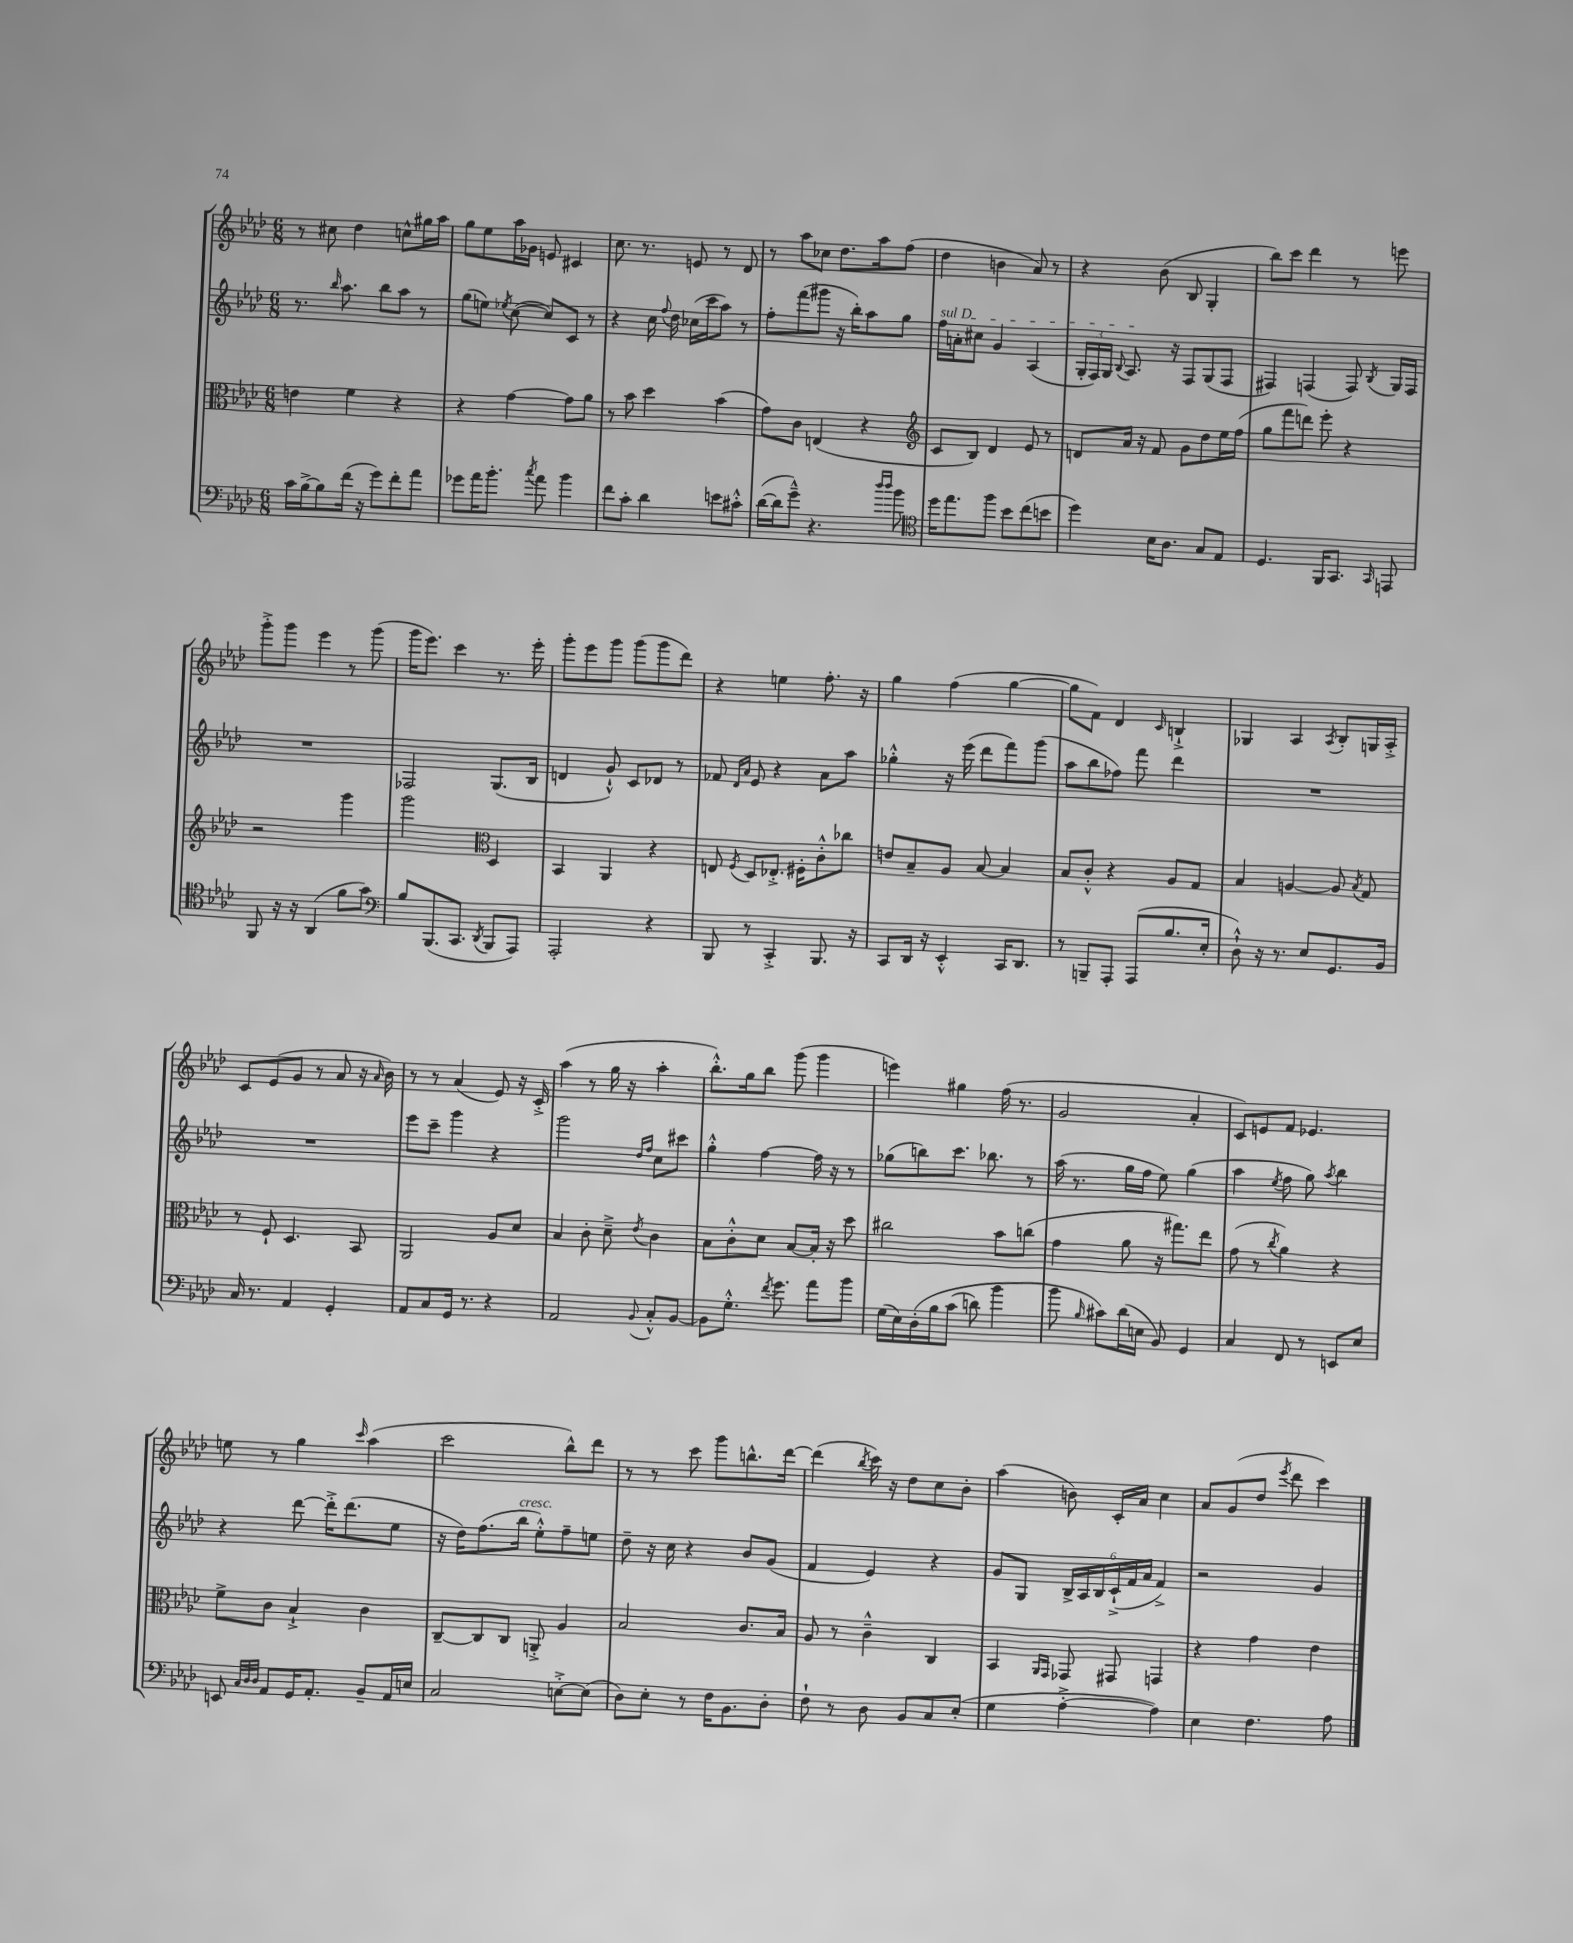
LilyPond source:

<<
\new StaffGroup <<
\new Staff = "s0" {
    \clef treble \key aes \major \numericTimeSignature \time 6/8
    \autoBeamOff r8 cis''8 des''4 c''8[-^ gis''16 aes''16] |
    g''8[ ees''8 aes''16 ges'16] e'8 cis'4 |
    c''8. r8. e'8 r8 des'8 |
    r8 aes''8[ ces''8] des''8.[ aes''16 f''8]( |
    des''4 b'4 aes'8) r8 |
    r4 bes'8( bes8 g4-. |
    bes''8[) c'''8] des'''4 r8 e'''8 |
    g'''8[-.-> g'''8] ees'''4 r8 g'''8( |
    g'''16[ ees'''8.]) c'''4 r8. ees'''16-. |
    g'''8[-. ees'''8 g'''8] g'''8[( g'''8 des'''8]) |
    r4 e''4 f''8.-. r16 |
    g''4 f''4( g''4~ |
    g''8[ f'8]) des'4 \grace { c'16 } b4-!-> |
    ges4 aes4 \acciaccatura { aes8 } bes8[-. g16 aes16]-.-> |
    c'8[ ees'8( g'8] r8 aes'8 r16 \grace { aes'16 } bes'16) |
    r8 r8 aes'4( ees'8) r16 c'16-.-> |
    aes''4( r8 g''16 r16 aes''4-. |
    bes''8.[-.-^) g''16 bes''8] g'''8( g'''4 |
    e'''4) gis''4 f''16( r8. |
    g'2 aes'4-. |
    c'8[) e'8 f'8] ees'4. |
    e''8 r8 g''4 \grace { c'''16 } aes''4( |
    c'''2 bes''8[-^) des'''8] |
    r8 r8 c'''8 g'''8[ b''8.-^ des'''16]~ |
    des'''4( \acciaccatura { bes''8 } c'''16) r16 des''8[ c''8 bes'8]-. |
    aes''4( b'8) c'16[-. aes'16] c''4 |
    aes'8[ g'8( des''8] \acciaccatura { ees'''8 } des'''8 c'''4) \bar "|." |
}
\new Staff = "s1" {
    \clef treble \key aes \major \numericTimeSignature \time 6/8
    \autoBeamOff r8. \grace { bes''16 } aes''8. bes''8[ aes''8] r8 |
    g''8[( e''8]) \acciaccatura { ees''8 } c''8~( c''8[) c'8] r8 |
    r4 c''16 \appoggiatura { f''8 } des''16 ces''16[( c'''16 aes''8]) r8 |
    f''8[-. f'''8( gis'''8] r16 bes''16[-.) aes''8 g''8] |
    \once \override TextSpanner.bound-details.left.text = \markup { \italic "sul D" } f''16[\startTextSpan a'16-. cis''8] g'4 aes4( |
    \tuplet 3/2 { g16[-. f16) g16] } \appoggiatura { bes8 } aes8.\stopTextSpan r16 f8[ g8( f8] |
    fis4) f4( f8) \acciaccatura { bes8 } g16[ f16] |
    R2. |
    fes2 g8.[( bes16] |
    d'4 g'8-!-^) c'8[ des'8] r8 |
    fes'8 \grace { des'16[ aes'16] } ees'8 r4 aes'8[ aes''8] |
    ges''4-.-^ r16 ees'''16( des'''8[ f'''8) g'''8]( |
    aes''8[ bes''8 fes''8]) f'''8 des'''4 |
    R2. |
    R2. |
    ees'''8[ c'''8]-- g'''4 r4 |
    g'''2 \grace { des''16[ f''16] } c''8[ cis'''8] |
    g''4-.-^ f''4~ f''16 r16 r8 |
    ges''8[( b''8) c'''8.] bes''8. r8 |
    aes''16( r8. g''16[ f''16] ees''8) g''4( |
    aes''4 \acciaccatura { ees''8 } f''8 g''8) \acciaccatura { aes''8 } bes''4 |
    r4 des'''8~ des'''16[-.-> des'''8.( ees''8] |
    r16 des''16[) f''8.( bes''16]^\markup { \italic "cresc." } ees''8[-.-^) f''8-- e''8] |
    des''8-- r16 c''16 r4 bes'8[ g'8]( |
    f'4 ees'4) r4 |
    g'8[ g8] \tuplet 6/4 { bes16[-> aes16 bes16 c'16-!->( f'16 aes'16] } f'4->) |
    r2 g'4 \bar "|." |
}
\new Staff = "s2" {
    \clef alto \key aes \major \numericTimeSignature \time 6/8
    \autoBeamOff e'4 f'4 r4 |
    r4 g'4~ g'8[ aes'8] |
    r8 bes'8 des''4 bes'4( |
    g'8[) c'8] e4( r4 |
    \clef treble c'8[ bes8]) des'4 ees'8 r8 |
    d'8[ aes'16] r16 f'8 g'8[ des''8 ees''16 f''16]( |
    g''8[ f'''8 d'''8]) ees'''8-. r4 |
    r2 g'''4 |
    g'''2 \clef alto des4 |
    bes,4 aes,4 r4 |
    e8 \acciaccatura { f8 } des8[ ees8.]-.-> fis16[-. c'8-.-^ ces''8] |
    e'8[ bes8-- aes8] bes8~ bes4 |
    bes8[ c'8]-.-^ r4 aes8[ g8] |
    bes4 a4~ a8 \acciaccatura { bes8 } g8 |
    r8 f8-! des4. bes,8 |
    aes,2 aes8[ des'8] |
    bes4 c'8-. des'8---> \acciaccatura { ees'8 } c'4 |
    bes8[ c'8-.-^ des'8] bes8[~ bes16]-. r16 des''8 |
    cis''2 bes'8[ c''8]( |
    g'4 aes'8 r16 gis''8.[) ees''8] |
    g'8( r8 \acciaccatura { c''8 } aes'4) r4 |
    f'8[-> c'8] bes4-!-> c'4 |
    c8[~-- c8 c8] a,8-.-> aes4 |
    bes2 c'8.[ bes16] |
    aes8 r8 c'4---^ c4 |
    bes,4 \grace { aes,16[ g,16] } ges,8 gis,8 g,4 |
    r4 g'4 ees'4 \bar "|." |
}
\new Staff = "s3" {
    \clef bass \key aes \major \numericTimeSignature \time 6/8
    \autoBeamOff c'16[ bes16~-> bes8 f'16]( r16 g'8[) f'8-. aes'8] |
    ges'8[ aes'16 bes'8.]-. \acciaccatura { c''8 } aes'8 bes'4 |
    f'8[ c'8]-. des'4 e'8[ cis'8]-.-^ |
    des'16[~( des'16 g'8]---^) r4. \grace { des''16[ des''16] } bes'8 |
    \clef tenor des''16[ ees''8. f''8] bes'8[ c''8( b'8] |
    des''4) bes16[ aes8.] g8[ ees8] |
    des4. f,16[ g,8.] \grace { g,16 } e,8 |
    f,8 r16 r16 aes,4( f'8[ g'8]) |
    \clef bass bes8[ bes,,8.( c,8.] \acciaccatura { des,8 } bes,,8[ aes,,8]) |
    aes,,2-. r4 |
    bes,,8 r8 c,4-.-> bes,,8. r16 |
    c,8[ des,16] r16 ees,4-.-^ c,16[ des,8.] |
    r8 b,,8[-- aes,,8]-. aes,,8[( bes8. ees16]-. |
    des8-!-^) r16 r8. ees8[ g,8. bes,16] |
    c16 r8. aes,4 g,4-. |
    aes,8[ c8 g,16] r8. r4 |
    aes,2 \appoggiatura { bes,8 } c8[-.-^ bes,8]~ |
    bes,8[ g8.]-.-^ \acciaccatura { f'8 } g'8. aes'8[ bes'8] |
    g16[( ees16) des16-.\( bes16 c'8]( d'8) bes'4 |
    bes'8 \grace { bes16 } cis'8[\) des'16( e16] bes,8) g,4 |
    c4 f,8 r8 e,8[ ees8] |
    e,8 \grace { c32[ des32 des32] } aes,8[ g,16 aes,8.]-. bes,8[-- aes,16 e16] |
    c2 e8[~-.-> e8]( |
    des8[) ees8]-. r8 f16[ bes,8. des8]-. |
    f8-! r8 des8 bes,8[ c8 ees8]-.( |
    g4 aes4~-.-> aes4) |
    ees4 f4. aes8 \bar "|." |
}
>>
>>
\layout { \context { \Score \remove "Bar_number_engraver" } }
